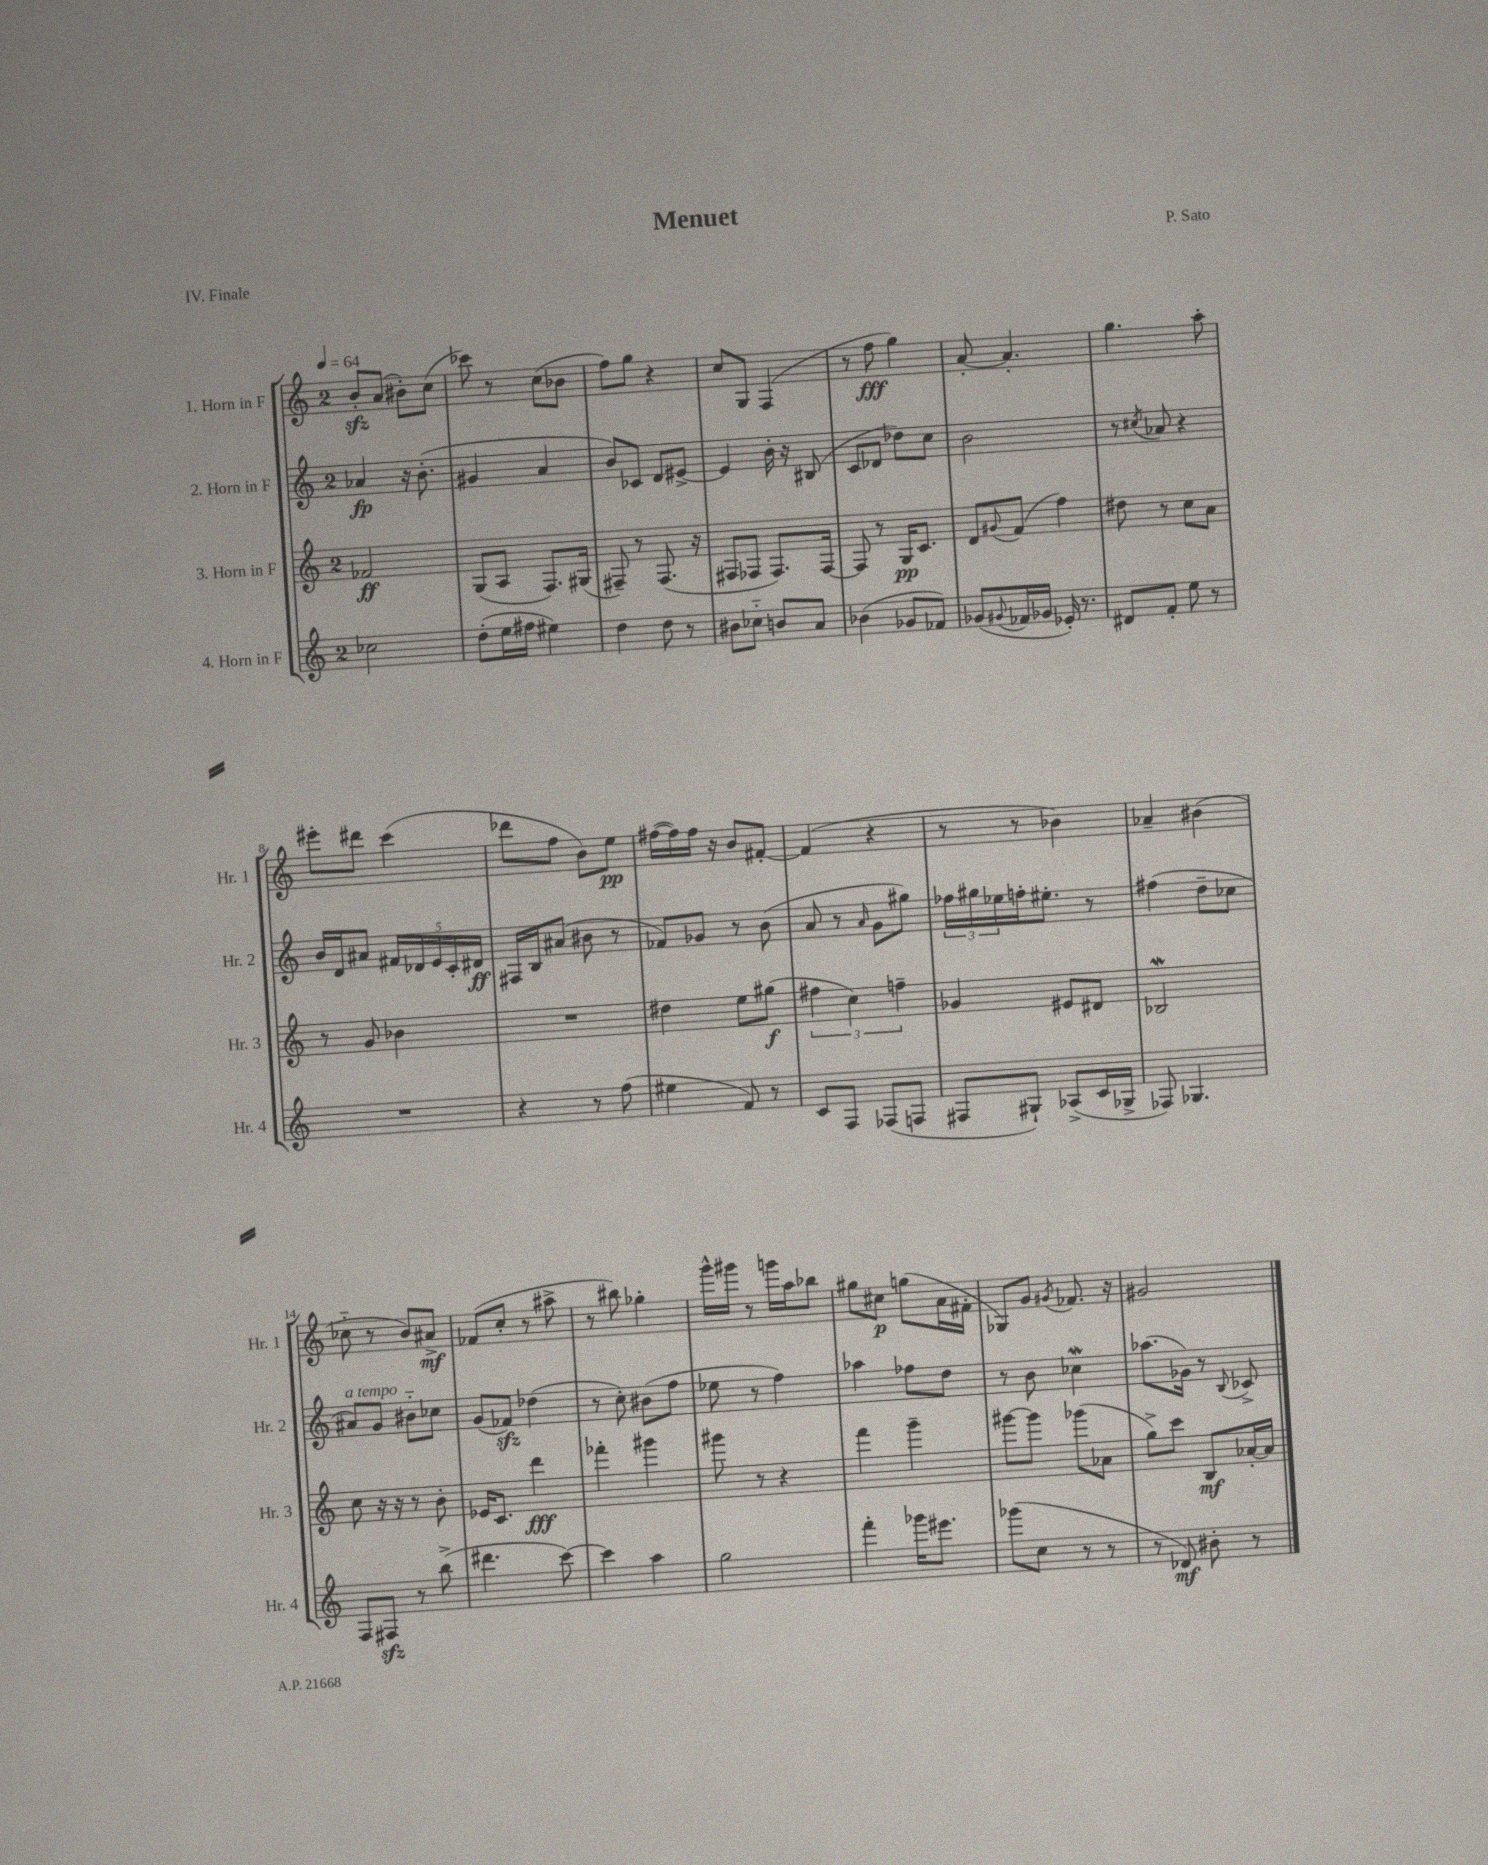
\header { title = "Menuet" composer = "P. Sato" piece = "IV. Finale" }
<<
\new StaffGroup <<
\new Staff = "s0" \with { instrumentName = "1. Horn in F" shortInstrumentName = "Hr. 1" } {
    \clef treble \key c \major \once \override Staff.TimeSignature.style = #'single-digit \time 2/4 \tempo 4 = 64
    b'8-.\sfz a'8( bis'8-.) c''8( |
    ces'''8) r8 c''8( bes'8 |
    f''8) g''8 r4 |
    c''8 g8 f4( |
    r8 f''8\fff g''4) |
    a'8~-. a'4.-. |
    g''4. a''8-. |
    eis'''8-. dis'''8 c'''4( |
    des'''8 f''8 b'8) e''8\pp |
    fis''16~( fis''16) fis''16 r16 b'8 fis'8~-. |
    fis'4( r4 |
    r8 r8 bes'4) |
    aes'4-- bis'4( |
    ces''8-_ r8 b'8) ais'8->\mf |
    fes'8( c''8-. r8 ais''8-> |
    r8 bis''8) ges''4-. |
    g'''16-^ gis'''16 r8 g'''16 a''16 bes''8 |
    gis''8 cis''8\p g''8( a'16 fis'16-. |
    ges8) g'8 \acciaccatura { gis'8 } fes'8. r16 |
    gis'2 \bar "|." |
}
\new Staff = "s1" \with { instrumentName = "2. Horn in F" shortInstrumentName = "Hr. 2" } {
    \clef treble \key c \major \once \override Staff.TimeSignature.style = #'single-digit \time 2/4
    aes'4\fp r16 b'8.-.( |
    gis'4 a'4 |
    b'8) ces'8 d'8 eis'8~-> |
    eis'4 b'16-. r16 bis8( |
    c'8 des'8 des''8) c''8 |
    b'2 |
    r8 \acciaccatura { cis''8 } aes'8 r4 |
    b'16 d'16 ais'8 \tuplet 5/4 { fis'16 des'16 e'16 c'16-. dis'16\ff } |
    fis16 b16 ais'8( bis'8 r8 |
    fes'8) ges'8 r8 b'8( |
    a'8 r8 \grace { a'16 } g'8 gis''8) |
    \tuplet 3/2 { fes''16 gis''16 ees''16 } f''16-. eis''8.-. r8 |
    fis''4( d''8-- ces''8 |
    ais'8^\markup { \italic "a tempo" }) g'8 bis'8-_ ces''8 |
    g'8( fes'8\sfz) des''4( |
    r8 c''8-.) bis'8( f''8 |
    ees''8 r8 f''4) |
    aes''4 fes''8 d''8 |
    r8 b'8 ces''4\mordent |
    aes''8.( ges'16) r8 \appoggiatura { b8 } ces'8-> \bar "|." |
}
\new Staff = "s2" \with { instrumentName = "3. Horn in F" shortInstrumentName = "Hr. 3" } {
    \clef treble \key c \major \once \override Staff.TimeSignature.style = #'single-digit \time 2/4
    fes'2\ff |
    g8( a8 f8.) gis16( |
    fis8--) r8 fis8.( r16 |
    fis8 fes8 fes8.) fes16~ |
    fes8 r8 g16\pp c'8. |
    d'8 \appoggiatura { gis'8 } f'8( f''4) |
    dis''8 r8 c''8 a'8 |
    r8 g'8 bes'4 |
    R2 |
    dis''4 e''8 gis''8\f( |
    \tuplet 3/2 { fis''4 c''4) f''4-- } |
    ges'4 eis'8 dis'8 |
    bes2\mordent |
    c''8 r16 r16 r8 b'8-. |
    ees'16 c'8. d'''4\fff |
    fes'''4-. gis'''4 |
    gis'''8 r8 r4 |
    f'''4 g'''4-- |
    gis'''8~ gis'''8 ges'''8( aes'8 |
    g''8->) c'''8 b8\mf aes'16~-. aes'16 \bar "|." |
}
\new Staff = "s3" \with { instrumentName = "4. Horn in F" shortInstrumentName = "Hr. 4" } {
    \clef treble \key c \major \once \override Staff.TimeSignature.style = #'single-digit \time 2/4
    ces''2 |
    d''8-.( e''16 fis''16 eis''4) |
    d''4 d''8 r8 |
    bis'8 ces''8-_ b'8 a'8 |
    bes'4( ges'8 fes'8) |
    ges'8( \appoggiatura { gis'8 } fes'16 ges'16 ees'16-.) r8. |
    dis'8 f'8-. e''8 r8 |
    R2 |
    r4 r8 f''8( |
    eis''4 f'8) r8 |
    c'8 f8 fes8( f8 |
    fis8 gis8-!) aes8->( c'16 ges16-> |
    fes8) ges4. |
    f8 fis8\sfz r8 b''8->( |
    dis'''4. c'''8~) |
    c'''4 a''4 |
    g''2 |
    f'''4-. ges'''16 eis'''8. |
    ges'''8( c''8 r8 r8 |
    r8 des'8\mf) bis'8-. r8 \bar "|." |
}
>>
>>
